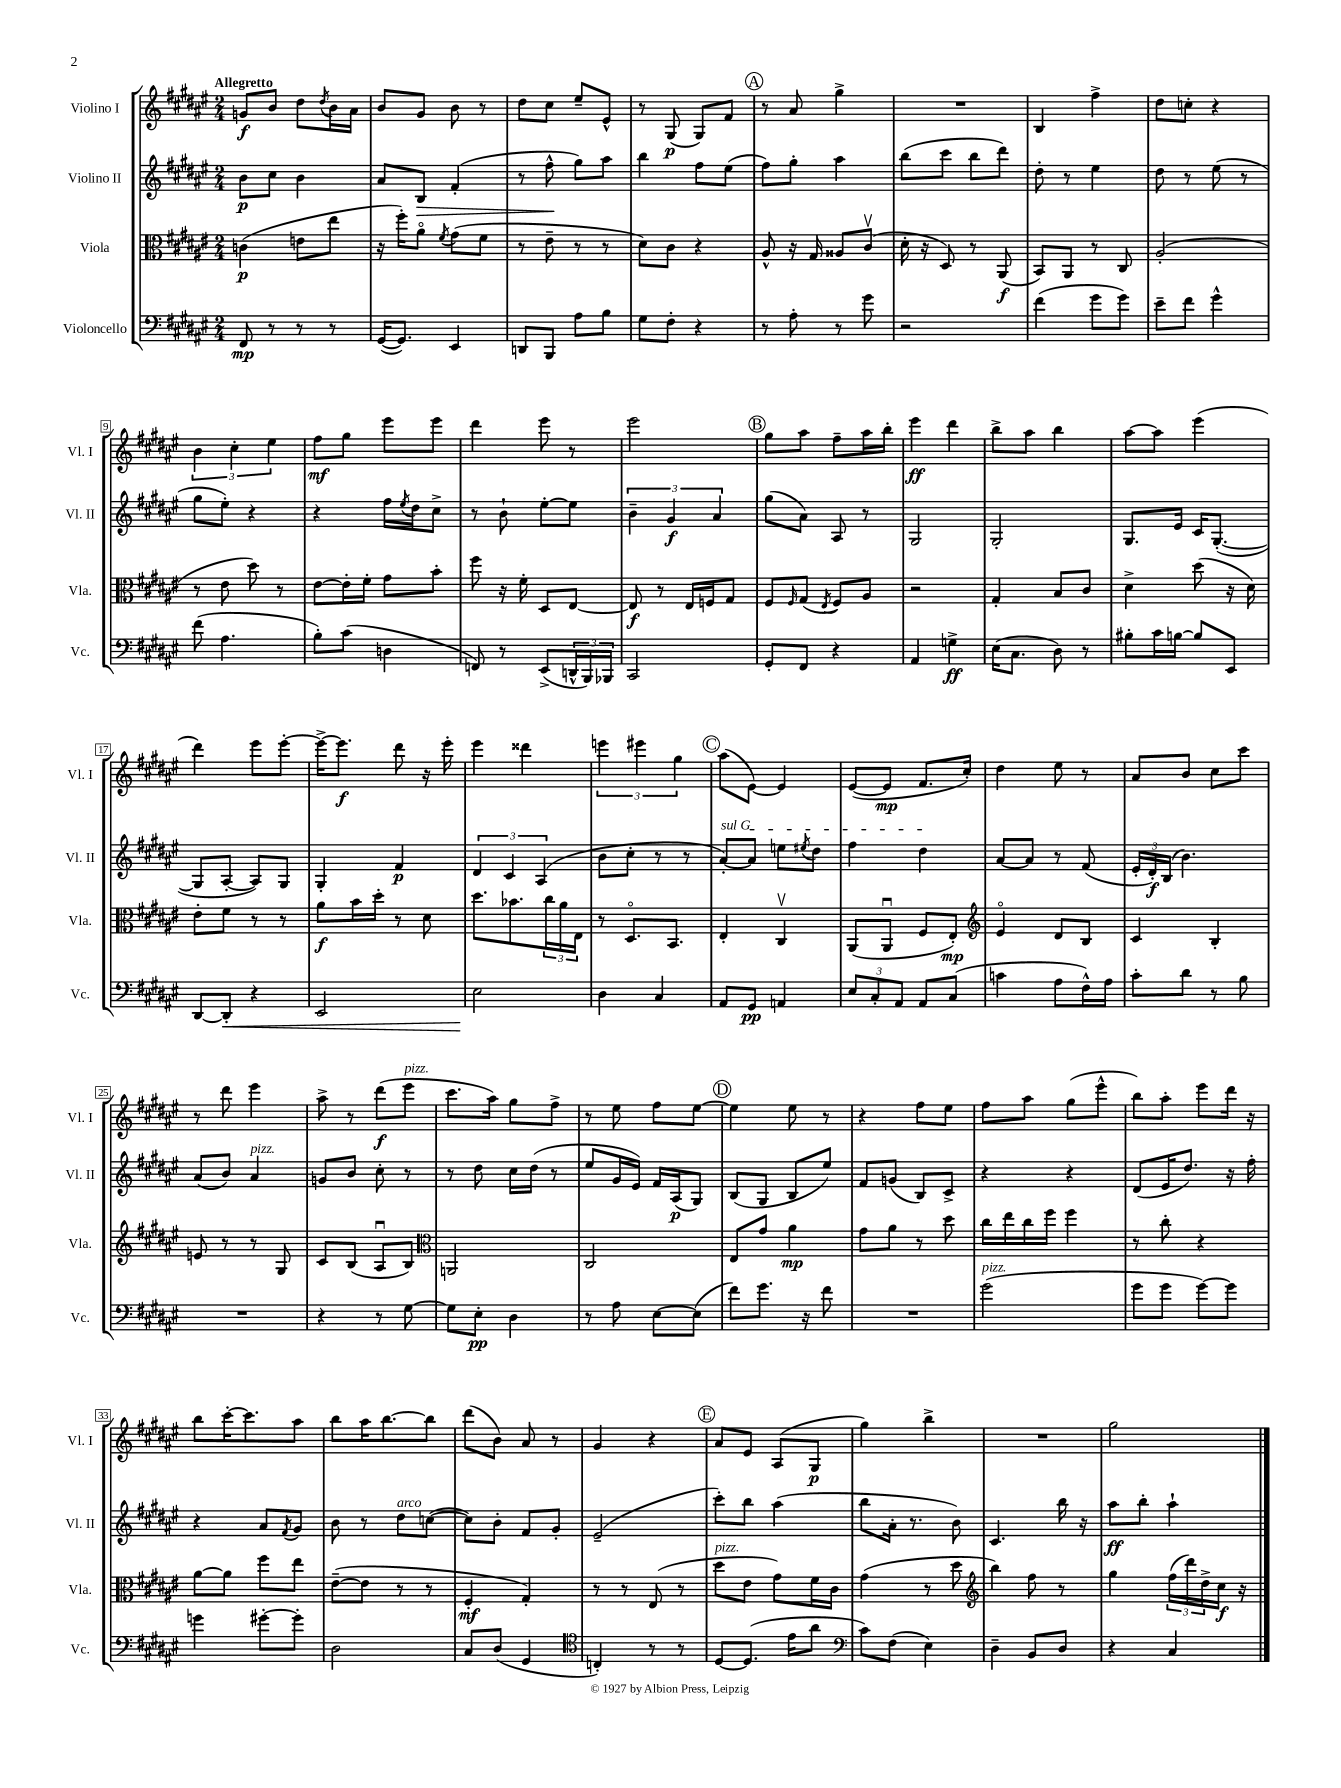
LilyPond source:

<<
\new StaffGroup <<
\new Staff = "s0" \with { instrumentName = "Violino I" shortInstrumentName = "Vl. I" } {
    \clef treble \key fis \major \numericTimeSignature \time 2/4 \tempo "Allegretto"
    g'8\f b'8 dis''8 \acciaccatura { dis''8 } b'16 ais'16 |
    b'8 gis'8 b'8 r8 |
    dis''8 cis''8 eis''8-- eis'8-^ |
    r8 gis8\p( gis8) fis'8 |
    \mark \markup { \circle "A" } r8 ais'8 gis''4-> |
    R2 |
    b4 fis''4-> |
    dis''8 c''8-. r4 |
    \tuplet 3/2 { b'4 cis''4-. eis''4 } |
    fis''8\mf gis''8 eis'''8 eis'''8 |
    dis'''4 eis'''8 r8 |
    eis'''2 |
    \mark \markup { \circle "B" } gis''8 ais''8 fis''8-- ais''16 b''16-. |
    eis'''4\ff dis'''4 |
    b''8-> ais''8 b''4 |
    ais''8~ ais''8 eis'''4( |
    dis'''4) eis'''8 eis'''8~-. |
    eis'''16~-> eis'''8.\f dis'''8 r16 eis'''16-. |
    eis'''4 disis'''4 |
    \tuplet 3/2 { e'''4 eis'''4 gis''4 } |
    \mark \markup { \circle "C" } ais''8( eis'8~) eis'4 |
    eis'8~( eis'8\mp fis'8. cis''16-.) |
    dis''4 eis''8 r8 |
    ais'8 b'8 cis''8 cis'''8 |
    r8 dis'''8 eis'''4 |
    ais''8-> r8 dis'''8\f( eis'''8^\markup { \italic "pizz." } |
    cis'''8. ais''16) gis''8 fis''8-> |
    r8 eis''8 fis''8 eis''8~ |
    \mark \markup { \circle "D" } eis''4 eis''8 r8 |
    r4 fis''8 eis''8 |
    fis''8 ais''8 gis''8( eis'''8-^ |
    b''8) ais''8-. eis'''8 dis'''16 r16 |
    b''8 cis'''16~-. cis'''8. ais''8 |
    b''8 ais''16 b''8.~ b''8 |
    dis'''8( b'8) ais'8 r8 |
    gis'4 r4 |
    \mark \markup { \circle "E" } ais'8 eis'8 ais8( gis8\p |
    gis''4) b''4-> |
    R2 |
    gis''2 \bar "|." |
}
\new Staff = "s1" \with { instrumentName = "Violino II" shortInstrumentName = "Vl. II" } {
    \clef treble \key fis \major \numericTimeSignature \time 2/4
    b'8\p cis''8 b'4 |
    ais'8 b8\> fis'4-.( |
    r8 fis''8-^\! gis''8) ais''8 |
    b''4 fis''8 eis''8( |
    \mark \markup { \circle "A" } fis''8) gis''8-. ais''4 |
    b''8( cis'''8 b''8 dis'''8) |
    dis''8-. r8 eis''4 |
    dis''8 r8 eis''8( r8 |
    gis''8 eis''8-.) r4 |
    r4 fis''16 \acciaccatura { eis''8 } dis''16 cis''8-> |
    r8 b'8-! eis''8~-. eis''8 |
    \tuplet 3/2 { b'4-- gis'4\f ais'4 } |
    \mark \markup { \circle "B" } gis''8( ais'8) ais8 r8 |
    gis2 |
    gis2-. |
    gis8. eis'16 cis'16 gis8.~-.( |
    gis8 ais8~-. ais8) gis8 |
    gis4-. fis'4\p |
    \tuplet 3/2 { dis'4 cis'4 ais4( } |
    b'8 cis''8-. r8 r8 |
    \mark \markup { \circle "C" } \once \override TextSpanner.bound-details.left.text = \markup { \italic "sul G" } ais'8~-.\startTextSpan) ais'8 e''8 \acciaccatura { eis''8 } dis''8 |
    fis''4 dis''4\stopTextSpan |
    ais'8~ ais'8 r8 fis'8( |
    \tuplet 3/2 { eis'16-. dis'16-.\f) b16( } b'4.) |
    ais'8( b'8) ais'4^\markup { \italic "pizz." } |
    g'8 b'8 cis''8-. r8 |
    r8 dis''8 cis''16 dis''16( r8 |
    eis''8 gis'16 eis'16) fis'16 ais16\p( gis8) |
    \mark \markup { \circle "D" } b8( gis8 b8 eis''8) |
    fis'8 g'8( b8) cis'8-> |
    r4 r4 |
    dis'8( eis'16 dis''8.) r16 fis''16-. |
    r4 ais'8 \acciaccatura { fis'8 } gis'8 |
    b'8 r8 dis''8^\markup { \italic "arco" } c''8~( |
    c''8) b'8-. fis'8 gis'8-. |
    eis'2--( |
    \mark \markup { \circle "E" } cis'''8-.) b''8 ais''4( |
    b''8 ais'16-. r8. b'8) |
    cis'4. b''16 r16 |
    ais''8\ff b''8-. ais''4-! \bar "|." |
}
\new Staff = "s2" \with { instrumentName = "Viola" shortInstrumentName = "Vla." } {
    \clef alto \key fis \major \numericTimeSignature \time 2/4
    c'4\p( e'8 eis''8 |
    r16 fis''16-.) ais'8\flageolet \acciaccatura { fis'8 } gis'8( fis'8 |
    r8 eis'8-- r8 r8 |
    dis'8) cis'8 r4 |
    \mark \markup { \circle "A" } ais8-^ r16 gis16 aisis8 cis'8\upbow( |
    dis'16-. r16 dis8) r8 ais,8\f( |
    b,8) ais,8 r8 cis8 |
    ais2-.( |
    r8 eis'8 dis''8) r8 |
    eis'8~ eis'16-. fis'16-. gis'8 b'8-. |
    fis''8 r16 fis'16-. dis8 eis8~ |
    eis8\f r8 eis16 f16 gis8 |
    \mark \markup { \circle "B" } fis8 \grace { fis16 } gis8( \acciaccatura { eis8 } fis8) ais8 |
    r2 |
    gis4-. b8 cis'8 |
    dis'4-> dis''8( r16 dis'16) |
    eis'8-. fis'8 r8 r8 |
    ais'8\f b'16 dis''16-. r8 dis'8 |
    dis''8. bes'8. \tuplet 3/2 { cis''16 ais'16 eis16 } |
    r8 dis8.\flageolet b,8. |
    \mark \markup { \circle "C" } eis4-. cis4\upbow |
    ais,8( ais,8\downbow fis8 eis8-.\mp) |
    \clef treble eis'4\flageolet dis'8 b8 |
    cis'4 b4-. |
    e'8 r8 r8 gis8 |
    cis'8 b8( ais8\downbow b8) |
    \clef alto a,2 |
    cis2 |
    \mark \markup { \circle "D" } eis8 gis'8 ais'4\mp |
    gis'8 ais'8 r8 dis''8 |
    cis''16 eis''16 cis''16 fis''16 fis''4 |
    r8 cis''8-. r4 |
    ais'8~ ais'8 fis''8 eis''8 |
    eis'8~--( eis'8 r8 r8 |
    fis4-.\mf gis4-.) |
    r8 r8 eis8( r8 |
    \mark \markup { \circle "E" } dis''8^\markup { \italic "pizz." } eis'8 gis'8) fis'16 cis'16 |
    gis'4( r8 dis''8 |
    \clef treble b''4) fis''8 r8 |
    gis''4 \tuplet 3/2 { fis''16( dis'''16) dis''16-> } cis''16\f r16 \bar "|." |
}
\new Staff = "s3" \with { instrumentName = "Violoncello" shortInstrumentName = "Vc." } {
    \clef bass \key fis \major \numericTimeSignature \time 2/4
    fis,8\mp r8 r8 r8 |
    gis,16~( gis,8.) eis,4 |
    d,8 b,,8 ais8 b8 |
    gis8 fis8-. r4 |
    \mark \markup { \circle "A" } r8 ais8-. r8 gis'8 |
    r2 |
    fis'4( gis'8 gis'8) |
    eis'8-- fis'8 gis'4-^ |
    fis'8( ais4. |
    b8-.) cis'8( d4 |
    f,8) r8 eis,8->( \tuplet 3/2 { d,16-^ b,,16) bes,,16 } |
    cis,2 |
    \mark \markup { \circle "B" } gis,8-. fis,8 r4 |
    ais,4 g4->\ff |
    eis16( cis8. dis8) r8 |
    bis8-. cis'16 b16~ b8 eis,8 |
    dis,8~ dis,8-.\< r4 |
    eis,2 |
    eis2\! |
    dis4 cis4 |
    \mark \markup { \circle "C" } ais,8 gis,8\pp a,4 |
    \tuplet 3/2 { eis8 cis8-. ais,8 } ais,8 cis8( |
    c'4 ais8 fis16-^) ais16 |
    cis'8-. dis'8 r8 b8 |
    R2 |
    r4 r8 gis8~ |
    gis8 eis8-.\pp dis4 |
    r8 ais8 eis8~ eis8( |
    \mark \markup { \circle "D" } fis'8) gis'8. r16 fis'8 |
    R2 |
    gis'2^\markup { \italic "pizz." }( |
    gis'8 gis'8 gis'8~) gis'8 |
    g'4 gis'8~-. gis'8-. |
    dis2 |
    cis8 dis8( gis,4 |
    \clef tenor c4-.) r8 r8 |
    \mark \markup { \circle "E" } dis8~ dis8.( eis'16 ais'8 |
    \clef bass cis'8) fis8( eis4) |
    dis4-- b,8 dis8 |
    r4 cis4 \bar "|." |
}
>>
>>
\layout { \context { \Score \override BarNumber.stencil = #(make-stencil-boxer 0.1 0.3 ly:text-interface::print) } }
